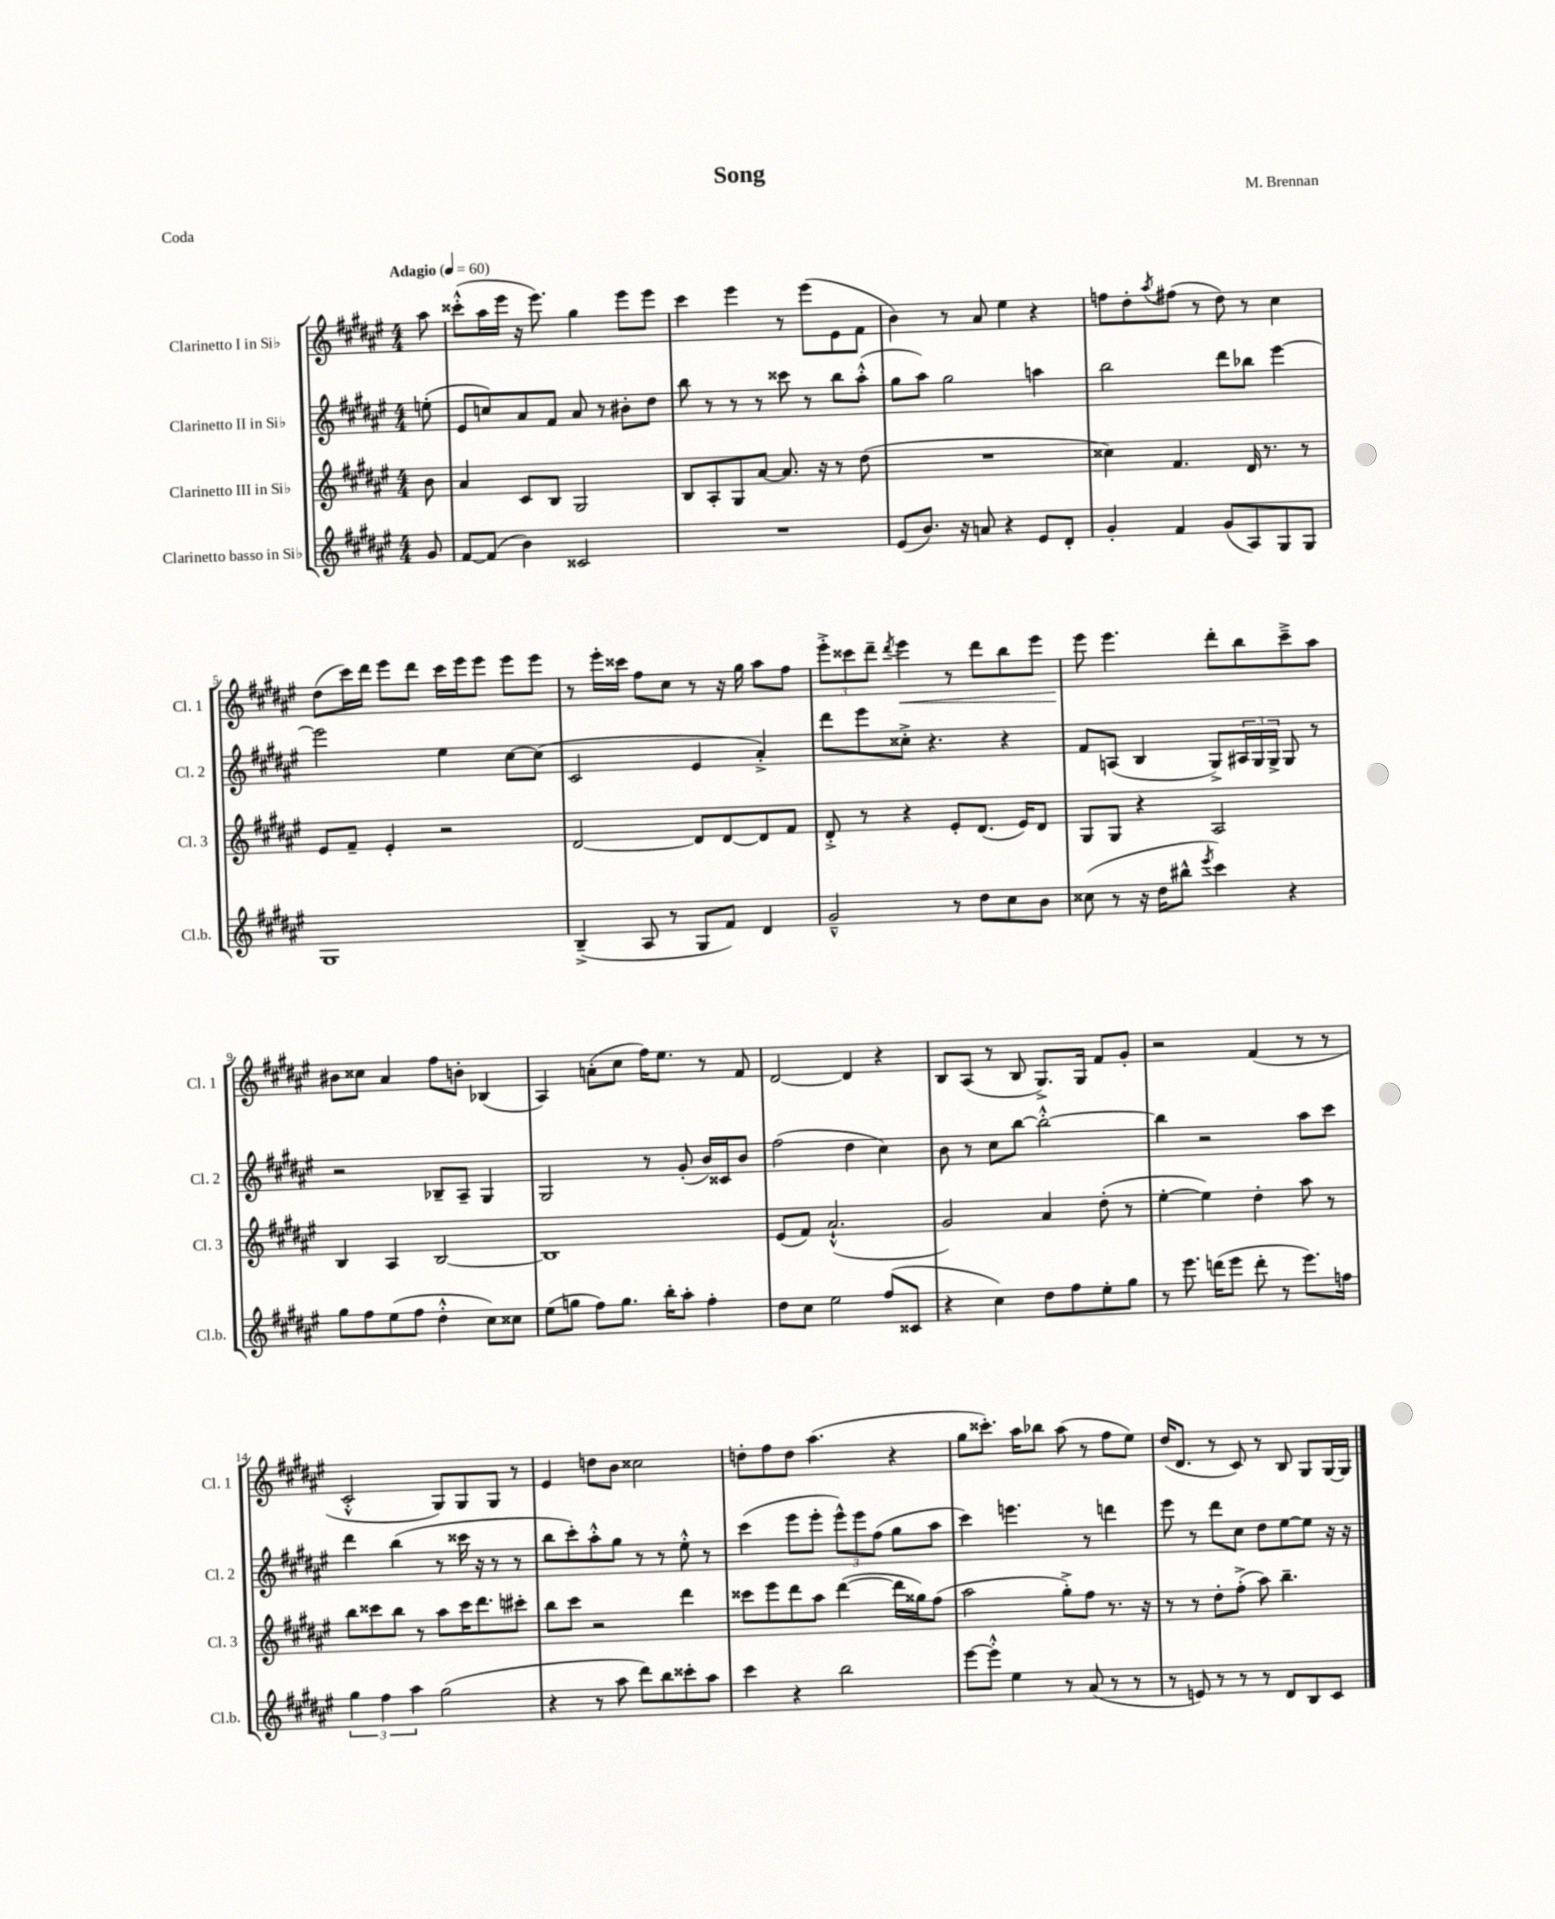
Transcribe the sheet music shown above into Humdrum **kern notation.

**kern	**kern	**kern	**kern
*staff4	*staff3	*staff2	*staff1
*clefG2	*clefG2	*clefG2	*clefG2
*k[f#c#g#d#a#e#]	*k[f#c#g#d#a#e#]	*k[f#c#g#d#a#e#]	*k[f#c#g#d#a#e#]
*M4/4	*M4/4	*M4/4	*M4/4
*MM60	*MM60	*MM60	*MM60
8g#/	8b\	(8ee'\	8aa#\
=	=	=	=
[8f#/L	4a#/	8e#/L	(8ccc##'^^\L
(8f#/]J	.	8cc/)	16aa#\L
.	.	.	16eee#\JJ
4b\)	8c#/L	8a#/	16r
.	.	.	8.eee#\)
.	8B/J	8f#/J	.
2c##/	2G#/	8a#/	4gg#\
.	.	8r	.
.	.	8b#'\L	8eee#\L
.	.	8dd#\J	8eee#\J
=	=	=	=
1r	8B/L	8bb\	4ccc#\
.	8A#'/	8r	.
.	8G#/	8r	4eee#\
.	[8a#/J	8r	.
.	8.a#/]	8ccc##\	8r
.	.	8r	(8eee#\L
.	16r	.	.
.	8r	8bb\L	8e#\
.	(8dd#\	(8aa#'^^\J	8f#\J
=	=	=	=
(8e#/L	1r	8gg#\L	4b\)
8.b/J)	.	8aa#\J)	.
.	.	2gg#\	8r
16r	.	.	.
8a/	.	.	8a#/
4r	.	.	4ee#\
8e#/L	.	4aa\	4r
8d#'/J	.	.	.
=	=	=	=
4g#'/	4cc##\)	2bb\	8ff\L
.	.	.	8dd#'\
.	.	.	8qaa#/
4f#/	4.f#/	.	(8ff#\J
.	.	.	8r
(8g#/L	.	8ddd#\L	8dd#\)
8A#/)	16d#/	8bb-\J	8r
.	8.r	.	.
8G#/	.	[4eee#\	4cc#\
8G#/J	8r	.	.
=	=	=	=
1G#	8e#/L	2eee#\]	(8dd#\L
.	8f#~/J	.	16ccc#\L)
.	.	.	16ddd#\JJ
.	4e#'/	.	8eee#\L
.	.	.	8ddd#\J
.	2r	4ee#\	16ccc#\LL
.	.	.	16eee#\J
.	.	.	8eee#\J
.	.	[8cc#\L	8eee#\L
.	.	(8cc#\]J	8eee#\J
=	=	=	=
(4B~^/	[2d#/	2c#/	8r
.	.	.	16eee#'\LL
.	.	.	16ccc##\JJ
8A#/	.	.	8ff#\L
8r	.	.	8cc#\J
8G#/L	8d#/]L	4e#/	8r
8f#/J)	[8d#/	.	16r
.	.	.	16gg#\
4d#/	8d#/]	4a#'^/)	8aa#\L
.	8f#/J	.	8ff#\J
=	=	=	=
2g#~^^/	8d#'^/	8ddd#\L	12eee#'^\L
.	.	.	12ccc##\
.	8r	8eee#\	.
.	.	.	12ddd#~\J
.	.	.	8qddd#/
.	4r	8cc##'^\J	4eee#\
.	.	4.r	.
8r	8e#'/L	.	8r
8dd#\L	(8.d#/J	.	8ddd#\L
8cc#\	.	4r	8bb\
.	16e#/LK)	.	.
8b\J	8d#/J	.	8eee#\J
=	=	=	=
(8cc##\	8G#/L	8f#/L	8eee#\
8r	8G#/J	(8A/J	4.eee#\
16r	4r	4B/	.
16dd#\LK	.	.	.
8bb#^^\J	.	.	.
8qeee#/	.	.	.
4ccc#\)	2A#/	8G#^/L)	8ddd#'\L
.	.	24A#/L	8bb\
.	.	24G#/	.
.	.	24G#^/JJ	.
4r	.	8G#/	8ccc#~^\
.	.	8r	8aa#\J
=	=	=	=
8gg#\L	4B/	2r	8b#\L
8ff#\	.	.	8cc##\J
(8ee#\	4A#/	.	4a#/
8ff#\J	.	.	.
4dd#'^^\	[2B/	8B-~/L	8ff#\L
.	.	8A#~/J	8b'\J
8cc#\L)	.	4G#/	(4B-/
8cc##\J	.	.	.
=	=	=	=
(8ee#\L	1B]	2G#/	4A#/)
8gg\J	.	.	.
8ff#\L)	.	.	(8a'\L
8.gg\J	.	.	8cc#\J
.	.	8r	16ff#\LK)
16bb'\LK	.	.	8.ee#\J
8aa#'\J	.	(8g#'/	.
4ff#'\	.	16b/LL)	8r
.	.	16c##/J	.
.	.	8b/J	8f#/
=	=	=	=
8dd#\L	(8e#/L	(2ff#\	[2d#/
8cc#\J	8f#/J)	.	.
2ee#\	(2.a#`^^/	.	.
.	.	4dd#\	4d#/]
(8ff#/L	.	4cc#\)	4r
8c##/J	.	.	.
=	=	=	=
4r	2g#/)	8b\	8B/L
.	.	8r	(8A#/J
4cc#\)	.	8cc#\L	8r
.	.	[8bb\J	8B/
8dd#\L	4a#/	2bb'^^\_	8.G#^/L)
8ff#\	.	.	.
.	.	.	16G#/Jk
8ee#'\	(8dd#'\	.	8f#/L
8gg#\J	8r	.	8g#'/J
=	=	=	=
8r	[4ee#'\	4bb\]	2r
8.eee#\	.	.	.
.	4ee#\])	2r	.
(16ddd\LK	.	.	.
8eee#\J	.	.	.
8ddd'\	4dd#'\	.	(4f#/
8r	.	.	.
8.eee#\L)	8aa#\	8aa#\L	8r
.	8r	8ccc#\J	8r
16ff\Jk	.	.	.
=	=	=	=
6gg#\	8bb\L	4ddd#\	2c#'^^/
.	8ccc##\	.	.
6ff#\	.	.	.
.	8bb\J	(4bb\	.
6aa#\	.	.	.
.	8r	.	.
(2gg#\	8aa#\L	8r	8G#/L)
.	16ccc##\K	16ccc##\	8G#/
.	8.ddd#\	16r	.
.	.	8r	8G#/J
.	8ccc#'\J	8r	8r
=	=	=	=
4r	8bb\L	8bb\L	4e#/
.	8ccc#\J	8ccc#'\)	.
8r	2r	8aa#'^^\	8dd\L
8aa#\	.	8gg#\J	8b\J
8ddd#\L)	.	8r	2cc##\
8bb\	.	8r	.
8ccc##'\	4ddd#\	8ee#'^^\	.
8aa#\J	.	8r	.
=	=	=	=
4ccc#\	8ccc##\L	(4ccc#\	8dd'\L
.	8eee#\	.	8ff#\
4r	8ddd#\	8eee#\L	8dd\J
.	8aa#\J	8eee#'\J	(4.aa#\
2bb\	([4ddd#\	12eee#^^\L)	.
.	.	12eee#\	.
.	.	(12ff#\J	.
.	16ddd#\]LL	8gg#\L	4r
.	16gg##\J)	.	.
.	(8ff#\J	8aa#\J	.
=	=	=	=
[8eee#\L	2aa#\	4ccc#\)	8gg#\L
8eee#'^^\]J	.	.	8.ccc##'\J)
4ee#\	.	4.eee\	.
.	.	.	16aa#\LK
.	.	.	8bb-\J
8r	8gg#'^\L)	.	(8aa#\
(8a#/	8ff#\J	8r	8r
8r	8.r	4ddd\	8ff#\L
8r	.	.	8ee#\J)
.	16r	.	.
=	=	=	=
8r	8r	8eee#\	(16dd#/LK
.	.	.	8.d#/J
8e/)	8r	8r	.
8r	8dd#'\L	8ddd#\L	8r
8r	(8ff#'^\J	8cc#\J	8c#/)
8r	8aa#\)	8dd#\L	8r
8d#/L	4.bb~\	[8ee#\	8B/
8B/	.	8ee#\]J	8G#/L
8c#/J	.	16r	[16G#/L
.	.	16r	16G#/]JJ
==	==	==	==
*-	*-	*-	*-
